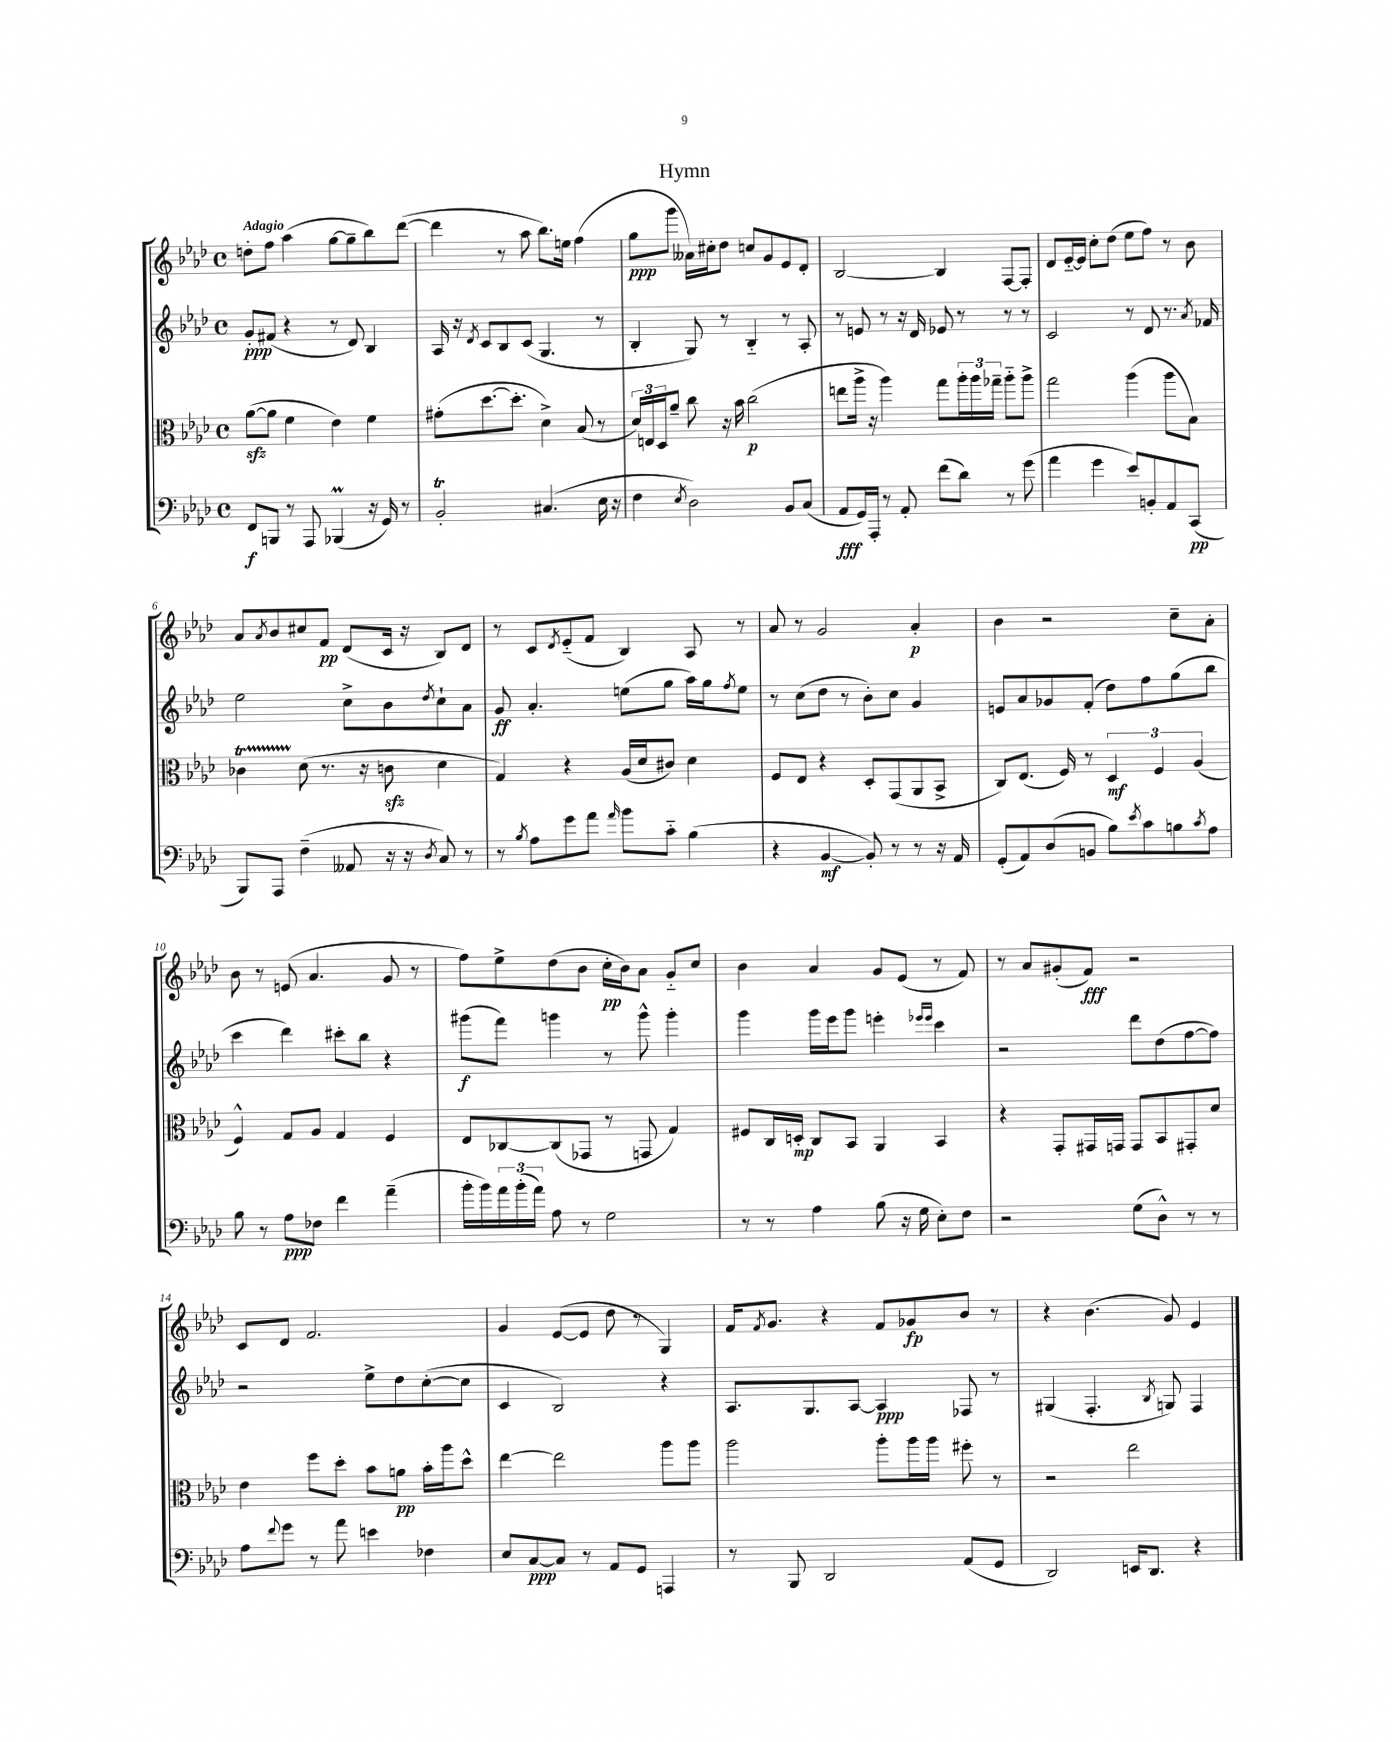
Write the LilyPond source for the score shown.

\header { title = "Hymn" }
<<
\new StaffGroup <<
\new Staff = "s0" {
    \clef treble \key aes \major \defaultTimeSignature \time 4/4 \tempo "Adagio"
    d''8-. f''8 aes''4( g''8~ g''8-- bes''8) des'''8~( |
    des'''4 r8 aes''8 bes''8.) e''16 f''4( |
    g''8\ppp g'''8 aeses'16) cis''16-. des''8 c''8 g'8 ees'8 des'8-. |
    bes2~ bes4 f8~ f8-. |
    des'8 ees'16~-_ ees'16 c''8-. des''8( ees''8 f''8) r8 bes'8 |
    aes'8 \acciaccatura { aes'8 } bes'8 cis''8 f'8\pp des'8( c'16 r16 bes8) des'8 |
    r8 c'8 \acciaccatura { des'8 } ees'8-_( f'8 bes4) aes8 r8 |
    aes'8 r8 g'2 aes'4-.\p |
    bes'4 r2 c''8-- aes'8-. |
    bes'8 r8 e'8( aes'4. g'8 r8 |
    f''8) ees''8-> des''8( bes'8 c''16-.\pp bes'16) aes'8 g'8-_ c''8 |
    bes'4 aes'4 g'8 ees'8( r8 f'8) |
    r8 aes'8 gis'8-.( f'8\fff) r2 |
    c'8 des'8 f'2. |
    g'4 ees'8~( ees'8 des''8 r8 g4) |
    f'16 \acciaccatura { f'8 } g'8. r4 f'8 ges'8\fp bes'8 r8 |
    r4 bes'4.( g'8) ees'4 \bar "|." |
}
\new Staff = "s1" {
    \clef treble \key aes \major \defaultTimeSignature \time 4/4
    g'8-.\ppp fis'8( r4 r8 des'8) bes4 |
    aes16 r16 \acciaccatura { des'8 } c'8 bes8 c'8( g4. r8 |
    bes4-. g8) r8 bes4-_ r8 aes8-. |
    r8 e'8 r8 r16 des'16 ees'8 r8 r8 r8 |
    c'2 r8 des'8 r8. \acciaccatura { aes'8 } fes'16 |
    ees''2 c''8-> bes'8 \acciaccatura { des''8 } c''8-! aes'8 |
    g'8\ff aes'4.-. e''8( g''8 aes''16) g''16 \acciaccatura { f''8 } e''8 |
    r8 c''8( des''8 r8 bes'8-.) c''8 g'4 |
    e'8 aes'8 ges'8 f'8-.( des''8) f''8 g''8( bes''8 |
    c'''4 des'''4) cis'''8-. bes''8 r4 |
    gis'''8\f( f'''8) g'''4 r8 g'''8-^ g'''4-. |
    g'''4 g'''16 ees'''16 g'''8 e'''4-. \grace { ees'''16 ees'''16 } c'''4 |
    r2 des'''8 des''8( f''8~ f''8) |
    r2 ees''8-> des''8 c''8~-.( c''8 |
    c'4 bes2) r4 |
    aes8. g8. aes8~ aes4\ppp fes8 r8 |
    gis4( f4.-. \acciaccatura { bes8 } g8) f4 \bar "|." |
}
\new Staff = "s2" {
    \clef alto \key aes \major \defaultTimeSignature \time 4/4
    aes'8~\sfz( aes'8 f'4 ees'4) f'4 |
    gis'8-.( des''8.~ des''8.-. des'4->) bes8( r8 |
    \tuplet 3/2 { des'16) e16 des16 } aes'8-- c''8 r16 bes'16 c''2\p( |
    e''8 aes''16-> r16 aes''4) g''8 \tuplet 3/2 { aes''16-. aes''16 ges''16-- } aes''8-_ aes''8-> |
    g''2 aes''4( aes''8 bes8) |
    ces'4\startTrillSpan des'8\stopTrillSpan( r8. r16 c'8\sfz des'4 |
    g4) r4 aes16( des'16 cis'8) des'4 |
    f8 ees8 r4 des8-. g,8( aes,8 bes,8-> |
    c8) ees8.( f16) r8 \tuplet 3/2 { des4\mf f4 aes4( } |
    f4-^) g8 aes8 g4 f4 |
    ees8 ces8~ ces8( ges,8 r8 g,8 g4) |
    fis8 c16 d16-.\mp c8 bes,8 aes,4 bes,4 |
    r4 g,8-. gis,16 g,16 g,8 bes,8 gis,8-. des'8 |
    ees'4 f''8 des''8-. bes'8 a'8\pp bes'16-. aes''16 des''8-^ |
    ees''4~ ees''2 aes''8 aes''8 |
    aes''2 aes''8-. aes''16 aes''16 fis''8-. r8 |
    r2 ees''2 \bar "|." |
}
\new Staff = "s3" {
    \clef bass \key aes \major \defaultTimeSignature \time 4/4
    f,8\f b,,8 r8 aes,,8 bes,,4\prall( r16 g,16) r8 |
    bes,2-.\trill cis4.( ees16 r16 |
    f4 \acciaccatura { ees8 } des2) bes,8 c8( |
    aes,8\fff g,16) aes,,16-. r8 aes,8-. f'8( des'8) r8 g'8( |
    aes'4 g'4 ees'8) b,8-. aes,8 c,8\pp( |
    bes,,8) aes,,8 f4--( aeses,8 r16 r16 \acciaccatura { des8 } c8) r8 |
    r8 \acciaccatura { bes8 } aes8 g'8 aes'8 \grace { aes'16 } bes'8 c'8-_ bes4( |
    r4 bes,4~\mf bes,8-.) r8 r8 r16 aes,16 |
    g,8-.( aes,8) des8( b,8 bes8) \acciaccatura { ees'8 } c'8 b8 \acciaccatura { c'8 } aes8 |
    bes8 r8 aes8\ppp fes8 f'4 aes'4--( |
    bes'16-. bes'16) \tuplet 3/2 { aes'16 bes'16-.( aes'16) } aes8 r8 g2 |
    r8 r8 aes4 bes8( r16 g16 ees8-.) f8 |
    r2 g8( des8-^) r8 r8 |
    aes8 \appoggiatura { f'8 } g'8 r8 aes'8 e'4 fes4 |
    ees8 c8~\ppp c8 r8 aes,8 g,8 a,,4 |
    r8 bes,,8 des,2 aes,8( g,8 |
    des,2) e,16 des,8. r4 \bar "|." |
}
>>
>>
